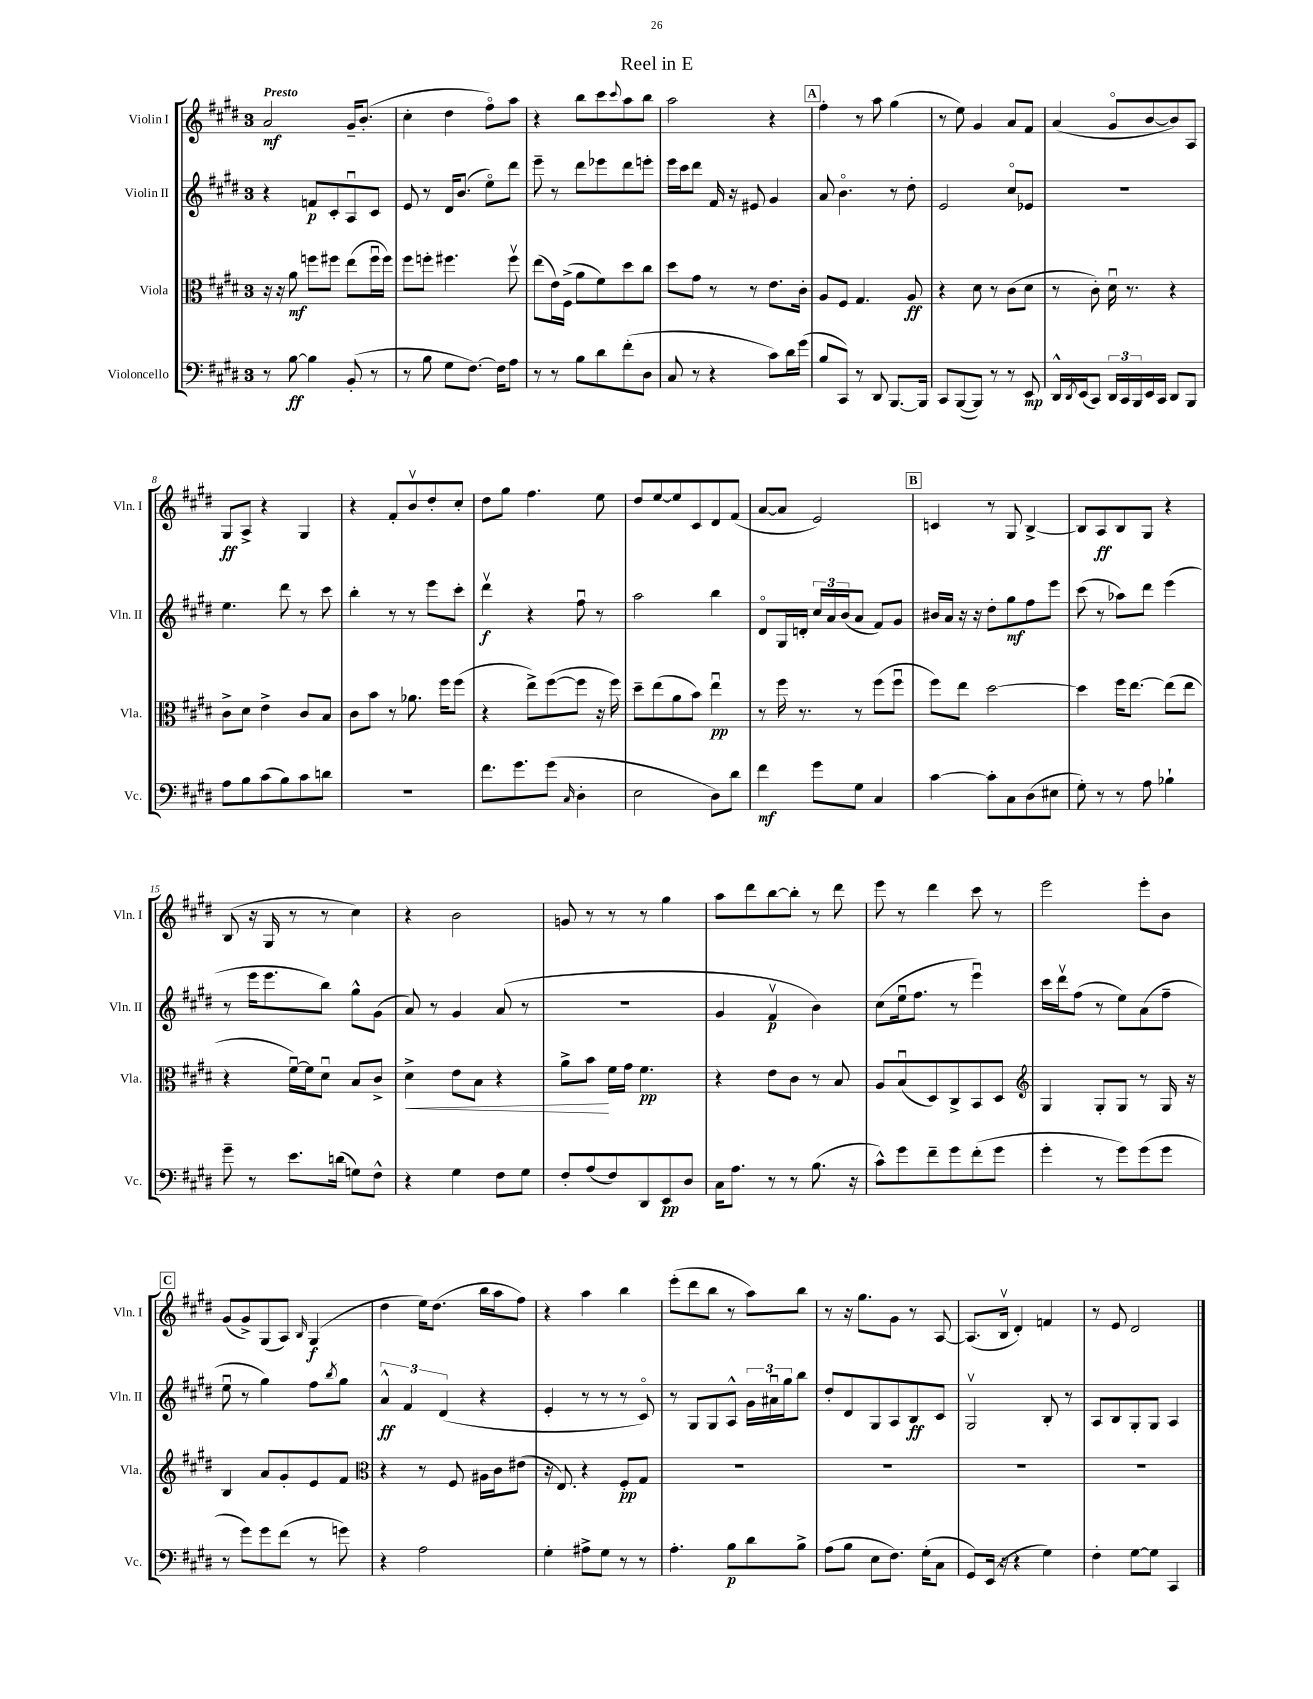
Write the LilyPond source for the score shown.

\header { title = "Reel in E" }
<<
\new StaffGroup <<
\new Staff = "s0" \with { instrumentName = "Violin I" shortInstrumentName = "Vln. I" } {
    \clef treble \key e \major \once \override Staff.TimeSignature.style = #'single-digit \time 3/4 \tempo "Presto"
    a'2\mf gis'16-- b'8.-.( |
    cis''4-. dis''4 fis''8\flageolet) a''8 |
    r4 b''8 cis'''8 \appoggiatura { cis'''8 } a''8 b''8 |
    a''2 r4 |
    \mark \markup { \box "A" } fis''4-. r8 a''8 gis''4( |
    r8 e''8) gis'4 a'8 fis'8 |
    a'4( gis'8\flageolet b'8~ b'8) a8 |
    gis8\ff a8-> r4 gis4 |
    r4 fis'8-. b'8\upbow dis''8-. cis''8-. |
    dis''8 gis''8 fis''4. e''8 |
    dis''8 e''8~ e''8 cis'8 dis'8 fis'8( |
    a'8~ a'8 e'2) |
    \mark \markup { \box "B" } c'4 r8 gis8 b4~-> |
    b8 a8\ff b8 gis8 r4 |
    b8( r16 gis16 r8 r8 cis''4) |
    r4 b'2 |
    g'8 r8 r8 r8 gis''4 |
    a''8 dis'''8 b''8~ b''8-. r8 dis'''8 |
    e'''8 r8 dis'''4 cis'''8 r8 |
    e'''2 e'''8-. b'8 |
    \mark \markup { \box "C" } gis'8( gis'8->) gis8( a8) \grace { b16 } gis4\f( |
    dis''4 e''16) dis''8.( b''16 a''16 fis''8) |
    r4 a''4 b''4 |
    e'''8-.( dis'''8 b''8 r8 a''8) b''8 |
    r8 r16 gis''8. gis'8 r8 a8~ |
    a8.( b16\upbow dis'4-.) f'4 |
    r8 e'8 dis'2 \bar "|." |
}
\new Staff = "s1" \with { instrumentName = "Violin II" shortInstrumentName = "Vln. II" } {
    \clef treble \key e \major \once \override Staff.TimeSignature.style = #'single-digit \time 3/4
    r4 f'8\p cis'8-. a8\downbow cis'8 |
    e'8 r8 dis'16 b'8.( e''8\flageolet) dis'''8 |
    e'''8-- r8 dis'''8 ees'''8 dis'''8 e'''8-. |
    e'''16 cis'''16 dis'''8 fis'16 r16 eis'8 gis'4 |
    \mark \markup { \box "A" } a'8 b'4.\flageolet r8 dis''8-. |
    e'2 cis''8\flageolet ees'8 |
    R2. |
    e''4. dis'''8 r8 cis'''8 |
    b''4-. r8 r8 e'''8 cis'''8-. |
    dis'''4\upbow\f r4 fis''8\downbow r8 |
    a''2 b''4 |
    dis'8\flageolet gis16 d'16-. \tuplet 3/2 { cis''16 a'16 b'16( } a'8 fis'8) gis'8 |
    \mark \markup { \box "B" } bis'16 a'16 r16 r16 dis''8-. gis''8\mf fis''8 e'''8 |
    cis'''8( r8 aes''8) dis'''8 e'''4( |
    r8 e'''16 e'''8. b''8) gis''8-^ gis'8( |
    a'8) r8 gis'4 a'8( r8 |
    r2. |
    gis'4 fis'4\upbow\p b'4) |
    cis''8( e''16\downbow fis''8. r8 e'''4\downbow) |
    cis'''16 dis'''16\upbow fis''8( r8 e''8) a'8( fis''8-- |
    \mark \markup { \box "C" } e''8\downbow r8 gis''4) fis''8 \acciaccatura { b''8 } gis''8 |
    \tuplet 3/2 { a'4-^\ff fis'4 dis'4( } r4 |
    e'4-. r8 r8 r8 cis'8\flageolet) |
    r8 gis8 gis8 a8-^ \tuplet 3/2 { gis'16 ais'16\downbow gis''16 } b''8 |
    dis''8-. dis'8 gis8 a8 b8\ff cis'8 |
    gis2\upbow b8-. r8 |
    a8 b8 gis8-. gis8 a4 \bar "|." |
}
\new Staff = "s2" \with { instrumentName = "Viola" shortInstrumentName = "Vla." } {
    \clef alto \key e \major \once \override Staff.TimeSignature.style = #'single-digit \time 3/4
    r16 r16 a'8\mf f''8 fis''8 e''8( fis''16\downbow fis''16) |
    fis''8 f''8-. fis''4. fis''8\upbow |
    e''8( e'16) fis16->( a'8 fis'8) dis''8 cis''8 |
    dis''8 gis'8 r8 r8 e'8. cis'16-. |
    \mark \markup { \box "A" } a8 fis8 gis4. a8\ff |
    r4 dis'8 r8 cis'8( dis'8 |
    r8 cis'8-.) dis'16\downbow r8. r4 |
    cis'8-> dis'8 e'4-> cis'8 b8 |
    cis'8 b'8 r8 aes'8. fis''16 fis''8( |
    r4 e''8->) fis''8~( fis''8 r16 fis''16) |
    dis''8-- e''8( a'8 b'8) e''4\downbow\pp |
    r8 fis''16 r8. r8 fis''8( fis''8\downbow |
    \mark \markup { \box "B" } fis''8) e''8 dis''2~ |
    dis''4 fis''16 e''8.~ e''8( e''8 |
    r4 fis'16~\downbow) fis'16 dis'8\downbow b8 cis'8-> |
    dis'4->\< e'8 b8 r4 |
    a'8-> b'8\! fis'16 gis'16 fis'4.\pp |
    r4 e'8 cis'8 r8 b8 |
    a8 b8\downbow( dis8) cis8-> b,8 dis8 |
    \clef treble gis4 gis8-. gis8 r8 gis16 r16 |
    \mark \markup { \box "C" } b4 a'8 gis'8-. e'8 fis'8 |
    \clef alto r4 r8 fis8 ais16 cis'16 eis'8( |
    r16 e8.) r4 fis8-.\pp gis8 |
    R2. |
    R2. |
    R2. |
    R2. \bar "|." |
}
\new Staff = "s3" \with { instrumentName = "Violoncello" shortInstrumentName = "Vc." } {
    \clef bass \key e \major \once \override Staff.TimeSignature.style = #'single-digit \time 3/4
    r8 b8~\ff b4 b,8-.( r8 |
    r8 b8 gis8 fis8.~) fis16 a8 |
    r8 r8 b8 dis'8 fis'8-.( dis8 |
    cis8 r8 r4 cis'8) dis'16 gis'16( |
    \mark \markup { \box "A" } b8 cis,8) r8 dis,8 b,,8.~ b,,16 |
    cis,8 b,,8~( b,,8) r8 r8 e,8\mp |
    dis,16-^ \acciaccatura { dis,8 } e,16( cis,8) \tuplet 3/2 { dis,16 cis,16 b,,16 } e,16 cis,16 dis,8 b,,8 |
    a8 b8 cis'8( b8) cis'8 d'8 |
    r2. |
    fis'8. gis'8. gis'8( \grace { cis16 } dis4-. |
    e2 dis8) dis'8 |
    fis'4\mf gis'8 gis8 cis4 |
    \mark \markup { \box "B" } cis'4~ cis'8-. cis8 dis8( eis8 |
    gis8-.) r8 r8 a8 bes4-! |
    gis'8-- r8 e'8. d'16( g8) fis8-^ |
    r4 gis4 fis8 gis8 |
    fis8-. a8( fis8) dis,8 e,8\pp dis8 |
    cis16 a8. r8 r8 b8.( r16 |
    cis'8-^) gis'8 fis'8-- gis'8 fis'8-.( gis'8 |
    gis'4-. r8 gis'8) gis'8( gis'8 |
    \mark \markup { \box "C" } r8 gis'8) gis'8 fis'8( r8 g'8) |
    r4 a2 |
    gis4-. ais8-> gis8 r8 r8 |
    a4.-. b8\p dis'8 b8-> |
    a8( b8 e8 fis8.) gis16-.( cis8 |
    gis,8) e,16( r16 r4 gis4) |
    fis4-. gis8~ gis8 cis,4 \bar "|." |
}
>>
>>
